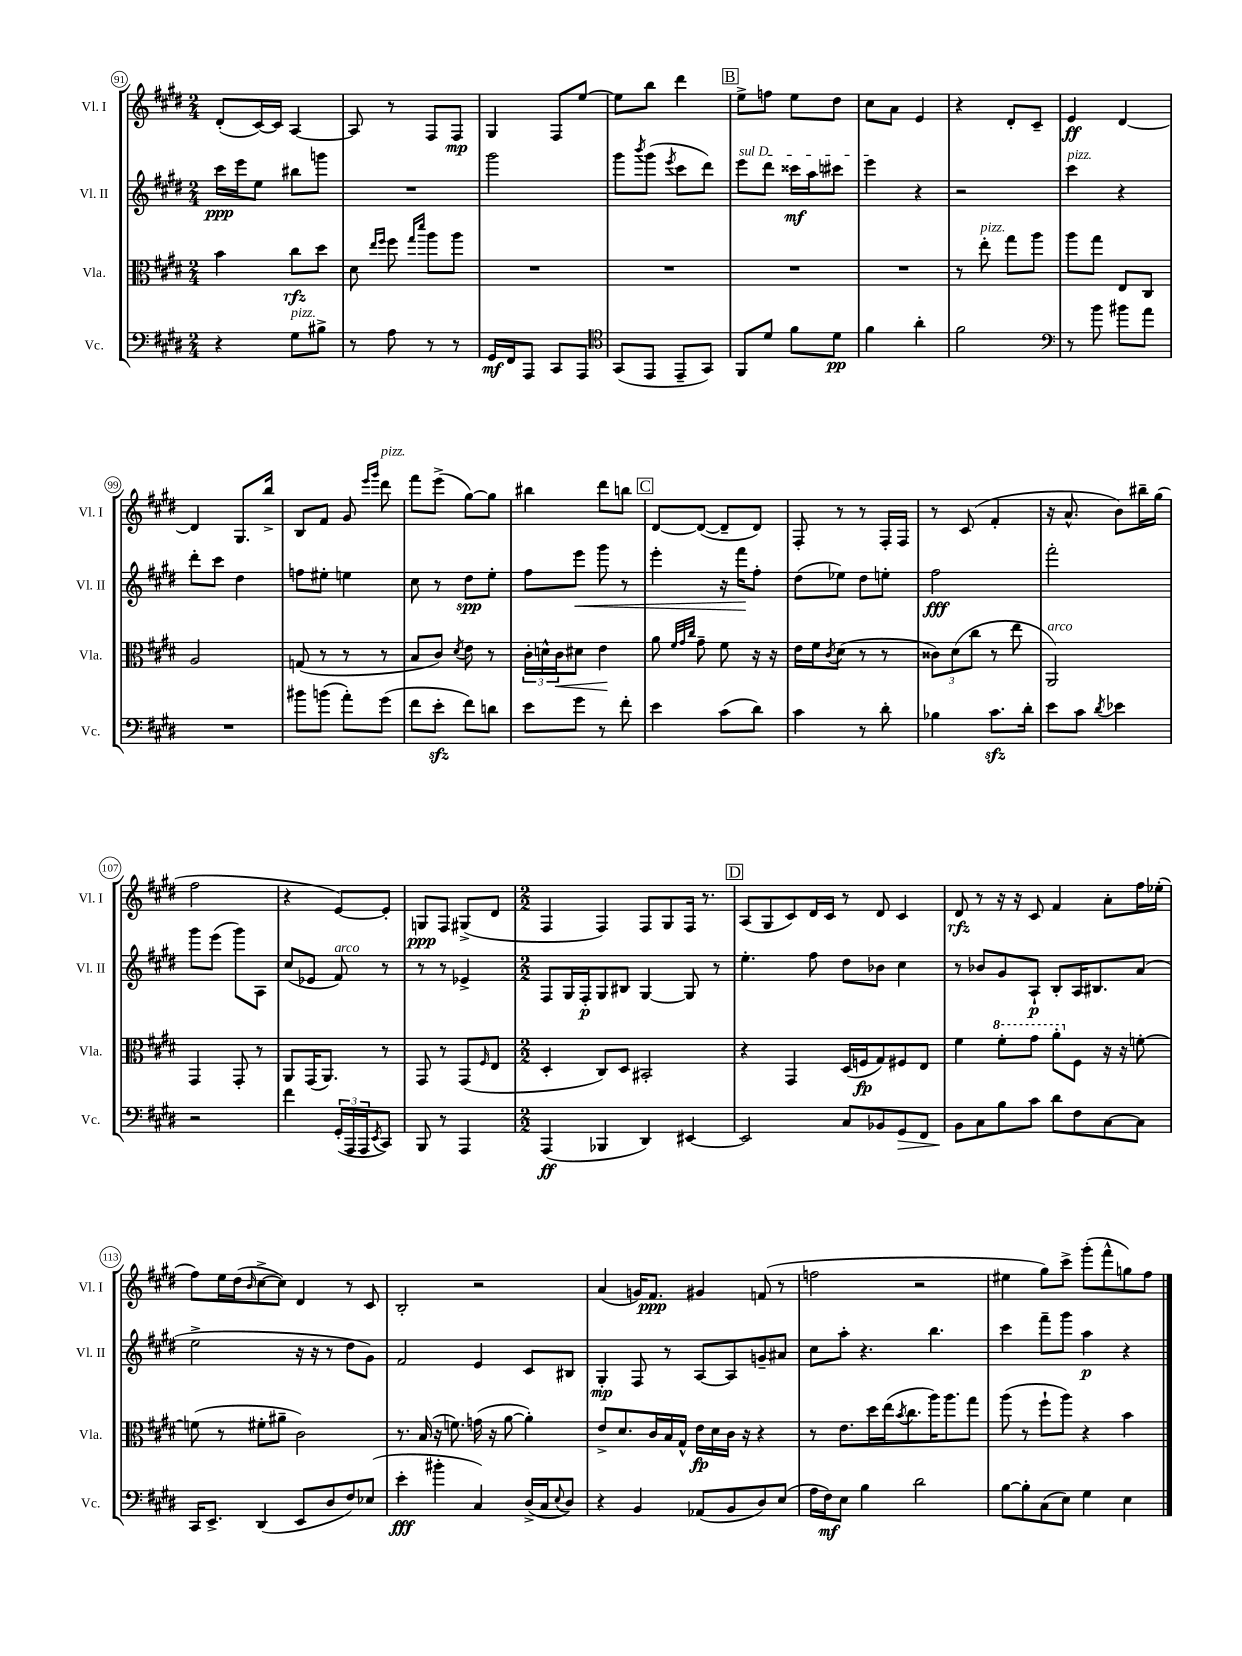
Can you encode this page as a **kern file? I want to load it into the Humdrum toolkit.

**kern	**dynam	**kern	**dynam	**kern	**dynam	**kern	**dynam
*part4	*part4	*part3	*part3	*part2	*part2	*part1	*part1
*staff4	*staff4	*staff3	*staff3	*staff2	*staff2	*staff1	*staff1
*I"Vc.	*	*I"Vla.	*	*I"Vl. II	*	*I"Vl. I	*
*I'Vc.	*	*I'Vla.	*	*I'Vl. II	*	*I'Vl. I	*
*clefF4	*	*clefC3	*	*clefG2	*	*clefG2	*
*k[f#c#g#d#]	*	*k[f#c#g#d#]	*	*k[f#c#g#d#]	*	*k[f#c#g#d#]	*
*M2/4	*	*M2/4	*	*M2/4	*	*M2/4	*
=91	=91	=91	=91	=91	=91	=91	=91
4r	.	4b\	.	16ccc#\LL	ppp	(8d#'/L	.
.	.	.	.	16eee\J	.	.	.
.	.	.	.	8ee\J	.	[16c#/L)	.
.	.	.	.	.	.	16c#/JJ]	.
!LO:TX:a:i:t=pizz.	!	!	!	!	!	!	!
8G#\L	.	8cc#\L	rfz	8bb#X\L	.	[4A/	.
8B#X^\J	.	8dd#\J	.	8gggn\J	.	.	.
=92	=92	=92	=92	=92	=92	=92	=92
8r	.	8d#\	.	2r	.	8A/]	.
.	.	16qqee/LL	.	.	.	.	.
.	.	16qqff#/JJ	.	.	.	.	.
8A\	.	8ff#\	.	.	.	8r	.
.	.	16qqgg#/LL	.	.	.	.	.
.	.	16qqddd#/JJ	.	.	.	.	.
8r	.	8aa\L	.	.	.	8F#/L	.
8r	.	8aa\J	.	.	.	8F#/J	mp
=93	=93	=93	=93	=93	=93	=93	=93
16GG#/LL	mf	2r	.	2ggg#\	.	4G#/	.
16FF#/J	.	.	.	.	.	.	.
8AAA/J	.	.	.	.	.	.	.
8CC#/L	.	.	.	.	.	8F#/L	.
8AAA/J	.	.	.	.	.	[8ee/J	.
=94	=94	=94	=94	=94	=94	=94	=94
*clefC4	*	*	*	*	*	*	*
(8GG#/L	.	2r	.	8ggg#\L	.	8ee\L]	.
.	.	.	.	8qbbb/	.	.	.
8EE/J	.	.	.	(8ggg#\J	.	8bb\J	.
.	.	.	.	8qeee/	.	.	.
8EE~/L	.	.	.	8ccc#\L	.	4ddd#\	.
8GG#/J)	.	.	.	8ddd#\J)	.	.	.
!!LO:REH:place=s1:t=B
=95	=95	=95	=95	=95	=95	=95	=95
!	!	!	!	!LO:TX:a:i:t=sul D	!	!	!
8FF#/L	.	2r	.	8eee\L	.	8ee^\L	.
8d#/J	.	.	.	8ddd#\J	.	8ffn\J	.
8f#\L	.	.	.	16ccc##X\LL	mf	8ee\L	.
.	.	.	.	16aa\J	.	.	.
8d#\J	pp	.	.	8ccc#X\J	.	8dd#\J	.
=96	=96	=96	=96	=96	=96	=96	=96
4f#\	.	2r	.	4eee\	.	8cc#\L	.
.	.	.	.	.	.	8a\J	.
4a'\	.	.	.	4r	.	4e/	.
=97	=97	=97	=97	=97	=97	=97	=97
2f#\	.	8r	.	2r	.	4r	.
!	!	!LO:TX:a:i:t=pizz.	!	!	!	!	!
.	.	8ee'\	.	.	.	.	.
.	.	8gg#\L	.	.	.	8d#'/L	.
.	.	8aa\J	.	.	.	8c#~/J	.
=98	=98	=98	=98	=98	=98	=98	=98
*clefF4	*	*	*	*	*	*	*
!	!	!	!	!LO:TX:a:i:t=pizz.	!	!	!
8r	.	8aa\L	.	4ccc#\	.	4e/	ff
8b\	.	8gg#\J	.	.	.	.	.
8b#X\L	.	8E/L	.	4r	.	[4d#/	.
8a\J	.	8C#/J	.	.	.	.	.
!!LO:LB:g=z
=99	=99	=99	=99	=99	=99	=99	=99
2r	.	2A/	.	8ddd#'\L	.	4d#/]	.
.	.	.	.	8ccc#\J	.	.	.
.	.	.	.	4dd#\	.	8.G#/L	.
.	.	.	.	.	.	16bb^/Jk	.
=100	=100	=100	=100	=100	=100	=100	=100
8b#X\L	.	(8Gn/	.	8ffn\L	.	8B/L	.
(8bn\J	.	8r	.	8ee#X'\J	.	8f#/J	.
8a'\L)	.	8r	.	4een\	.	8g#/	.
.	.	.	.	.	.	16qqeee/LL	.
.	.	.	.	.	.	16qqggg#/JJ	.
!	!	!	!	!	!	!LO:TX:a:i:t=pizz.	!
(8g#\J	.	8r	.	.	.	8ddd#\	.
=101	=101	=101	=101	=101	=101	=101	=101
8f#\L	.	8B/L	.	8cc#\	.	8fff#\L	.
8ezz'\J	.	8c#/J)	.	8r	.	(8eee^\J	.
.	.	8qd#/	.	.	.	.	.
8f#\L)	.	8e\	.	8dd#\L	spp	[8gg#\L)	.
8dn\J	.	8r	.	8ee'\J	.	8gg#\J]	.
=102	=102	=102	=102	=102	=102	=102	=102
8e\L	.	24c#'\LL	.	8ff#\L	.	4bb#X\	.
.	.	24dn^^\	.	.	.	.	.
!	!	!	!LO:HP:b	!	!	!	!
.	.	24c#\J	<	.	.	.	.
!	!	!	!	!	!LO:HP:b	!	!
8g#\J	.	8d#X\J	.	8eee\J	<	.	.
8r	.	4e\	.	8ggg#\	.	8ddd#\L	.
8f#'\	.	.	.	8r	.	8bbn\J	.
.	.	.	[	.	.	.	.
!!LO:REH:place=s1:t=C
=103	=103	=103	=103	=103	=103	=103	=103
4e\	.	8a\	.	4eee'\	.	[8d#/L	.
.	.	32qqf#/LLL	.	.	.	.	.
.	.	32qqg#/	.	.	.	.	.
.	.	32qqcc#/JJJ	.	.	.	.	.
.	.	8g#~\	.	.	.	(8d#/J_	.
(8c#\L	.	8f#\	.	16r	.	8d#~/L]	.
.	.	.	.	16fff#\KL	.	.	.
8d#\J)	.	16r	.	8ff#'\J	[	8d#/J)	.
.	.	16r	.	.	.	.	.
=104	=104	=104	=104	=104	=104	=104	=104
4c#\	.	16e\LL	.	(8dd#\L	.	8F#'/	.
.	.	16f#\J	.	.	.	.	.
.	.	8qc#/	.	.	.	.	.
.	.	(8d#\J	.	8ee-X\J)	.	8r	.
8r	.	8r	.	8dd#\L	.	8r	.
8d#'\	.	8r	.	8een'\J	.	16F#'/LL	.
.	.	.	.	.	.	16F#/JJ	.
=105	=105	=105	=105	=105	=105	=105	=105
4B-X\	.	12c##X\L)	.	2ff#\	fff	8r	.
.	.	(12d#\	.	.	.	.	.
.	.	.	.	.	.	(8c#/	.
.	.	12cc#\J	.	.	.	.	.
8.c#zz\L	.	8r	.	.	.	4f#'/	.
.	.	8ee\	.	.	.	.	.
16d#'\Jk	.	.	.	.	.	.	.
=106	=106	=106	=106	=106	=106	=106	=106
!	!	!LO:TX:a:i:t=arco	!	!	!	!	!
8e\L	.	2AA/)	.	2fff#'\	.	16r	.
.	.	.	.	.	.	8.a^^/	.
8c#\J	.	.	.	.	.	.	.
8qd#/	.	.	.	.	.	.	.
4e-X\	.	.	.	.	.	8b\L)	.
.	.	.	.	.	.	16bb#X~\L	.
.	.	.	.	.	.	(16gg#\JJ	.
!!LO:LB:g=z
=107	=107	=107	=107	=107	=107	=107	=107
2r	.	4GG#/	.	8ggg#\L	.	2ff#\	.
.	.	.	.	(8eee\J	.	.	.
.	.	8GG#'/	.	8ggg#\L)	.	.	.
.	.	8r	.	8A\J	.	.	.
=108	=108	=108	=108	=108	=108	=108	=108
4f#\	.	8AA/L	.	(8cc#/L	.	4r	.
.	.	(16GG#/K	.	8e-X/J	.	.	.
.	.	8.AA/J)	.	.	.	.	.
!	!	!	!	!LO:TX:a:i:t=arco	!	!	!
(24GG#'/LL	.	.	.	8f#/)	.	[8e/L)	.
24AAA/	.	.	.	.	.	.	.
24AAA/J	.	.	.	.	.	.	.
8qEE/	.	.	.	.	.	.	.
8CC#/J)	.	8r	.	8r	.	8e'/J]	.
=109	=109	=109	=109	=109	=109	=109	=109
8BBB/	.	8GG#/	.	8r	.	8Gn/L	ppp
8r	.	8r	.	8r	.	8F#/J	.
4AAA/	.	(8GG#/L	.	4e-X^/	.	(8G#X^/L	.
.	.	16qqF#/	.	.	.	.	.
.	.	8E/J	.	.	.	8d#/J	.
=110	=110	=110	=110	=110	=110	=110	=110
*M2/2	*	*M2/2	*	*M2/2	*	*M2/2	*
(4AAA/	ff	4D#'/	.	8F#/L	.	4F#/	.
.	.	.	.	16G#/L	.	.	.
.	.	.	.	16F#'/J	p	.	.
4BBB-X/	.	8C#/L)	.	8G#/	.	4F#/)	.
.	.	8D#/J	.	8B#X/J	.	.	.
4DD#/)	.	2BB#X'/	.	[4G#/	.	8F#/L	.
.	.	.	.	.	.	8G#/	.
[4EE#X/	.	.	.	8G#/]	.	16F#/Jk	.
.	.	.	.	.	.	8.r	.
.	.	.	.	8r	.	.	.
!!LO:REH:place=s1:t=D
=111	=111	=111	=111	=111	=111	=111	=111
2EE#/]	.	4r	.	4.ee'\	.	(8A/L	.
.	.	.	.	.	.	8G#/	.
.	.	4GG#/	.	.	.	8c#/)	.
.	.	.	.	8ff#\	.	16d#/L	.
.	.	.	.	.	.	16c#/JJ	.
8C#/L	.	(16D#/LL	.	8dd#\L	.	8r	.
.	.	16Fn/J	fp	.	.	.	.
8BB-X/	.	8G#/)	.	8b-X\J	.	8d#/	.
!	!LO:HP:b	!	!	!	!	!	!
8GG#/	>	8F#X/	.	4cc#\	.	4c#/	.
8FF#/J	.	8E/J	.	.	.	.	.
=112	=112	=112	=112	=112	=112	=112	=112
8BB\L	.	4f#\	.	8r	.	8d#/	rfz
8C#\	]	.	.	8b-X/L	.	8r	.
*	*	*8va	*	*	*	*	*
8B\	.	8ff#'\L	.	8g#/	.	16r	.
.	.	.	.	.	.	16r	.
8c#\J	.	8gg#\J	.	8A`/J	p	8c#/	.
8d#\L	.	8aa'\L	.	8B'/L	.	4f#/	.
*	*	*X8va	*	*	*	*	*
8F#\	.	8F#\J	.	16A/K	.	.	.
.	.	.	.	8.B#X/	.	.	.
[8C#\	.	16r	.	.	.	8a'\L	.
.	.	16r	.	.	.	.	.
8C#\J]	.	[8fn'\	.	(8a/J	.	16ff#\L	.
.	.	.	.	.	.	(16ee-X'\JJ	.
!!LO:LB:g=z
=113	=113	=113	=113	=113	=113	=113	=113
16CC#/KL	.	(8fn\]	.	2ee^\	.	8ff#\L)	.
8.EE^/J	.	.	.	.	.	.	.
.	.	8r	.	.	.	16ee\L	.
.	.	.	.	.	.	(16dd#\J	.
.	.	.	.	.	.	16qqb/	.
(4DD#/	.	8f#X'\L	.	.	.	[8cc#^\	.
.	.	8a#X~\J	.	.	.	8cc#\J])	.
8EE/L	.	2c#\)	.	16r	.	4d#/	.
.	.	.	.	16r	.	.	.
8D#/	.	.	.	8r	.	.	.
8F#/)	.	.	.	8dd#\L	.	8r	.
(8E-X/J	.	.	.	8g#\J)	.	8c#/	.
=114	=114	=114	=114	=114	=114	=114	=114
4e'\	fff	8.r	.	2f#/	.	2B'/	.
.	.	(16B/	.	.	.	.	.
4b#X'\	.	16r	.	.	.	.	.
.	.	8.fn\)	.	.	.	.	.
4C#/)	.	(16gn\	.	4e/	.	2r	.
.	.	16r	.	.	.	.	.
.	.	[8a\	.	.	.	.	.
(16D#^/LL	.	4a'\])	.	8c#/L	.	.	.
16C#/J	.	.	.	.	.	.	.
8qqE/	.	.	.	.	.	.	.
8D#/J)	.	.	.	8B#X/J	.	.	.
=115	=115	=115	=115	=115	=115	=115	=115
4r	.	8e^/L	.	4G#'/	mp	(4a/	.
.	.	8.d#/	.	.	.	.	.
4BB/	.	.	.	8F#/	.	16gn/KL)	.
.	.	16c#/L	.	.	.	8.f#/J	ppp
.	.	16B/	.	8r	.	.	.
.	.	16G#^^/JJ	.	.	.	.	.
(8AA-X/L	.	16e\LL	fp	[8A/L	.	4g#X/	.
.	.	16d#\	.	.	.	.	.
8BB/	.	16c#\JJ	.	8A/]	.	.	.
.	.	16r	.	.	.	.	.
8D#/)	.	4r	.	8gn~/	.	(8fn/	.
(8E/J	.	.	.	8a#X/J	.	8r	.
=116	=116	=116	=116	=116	=116	=116	=116
16A\LL	.	8r	.	8cc#\L	.	2ffn\	.
16F#\J)	mf	.	.	.	.	.	.
8E\J	.	8.e\L	.	8aa'\J	.	.	.
4B\	.	.	.	4.r	.	.	.
.	.	16dd#\L	.	.	.	.	.
.	.	(16ee\J	.	.	.	.	.
.	.	8qb/	.	.	.	.	.
.	.	8.cc#\	.	.	.	.	.
2d#\	.	.	.	.	.	2r	.
.	.	16aa\K)	.	4.bb\	.	.	.
.	.	8.aa\	.	.	.	.	.
.	.	8gg#\J	.	.	.	.	.
=117	=117	=117	=117	=117	=117	=117	=117
[8B\L	.	(8aa\	.	4ccc#\	.	4ee#X\	.
8B'\]	.	8r	.	.	.	.	.
(8C#\	.	8ff#`\L	.	8fff#~\L	.	8gg#\L)	.
8E\J)	.	8aa\J)	.	8ggg#\J	.	8ccc#^\J	.
4G#\	.	4r	.	4aa\	p	(8ggg#'\L	.
.	.	.	.	.	.	8fff#^^\	.
4E\	.	4b\	.	4r	.	8ggn\)	.
.	.	.	.	.	.	8ff#\J	.
==	==	==	==	==	==	==	==
*-	*-	*-	*-	*-	*-	*-	*-
